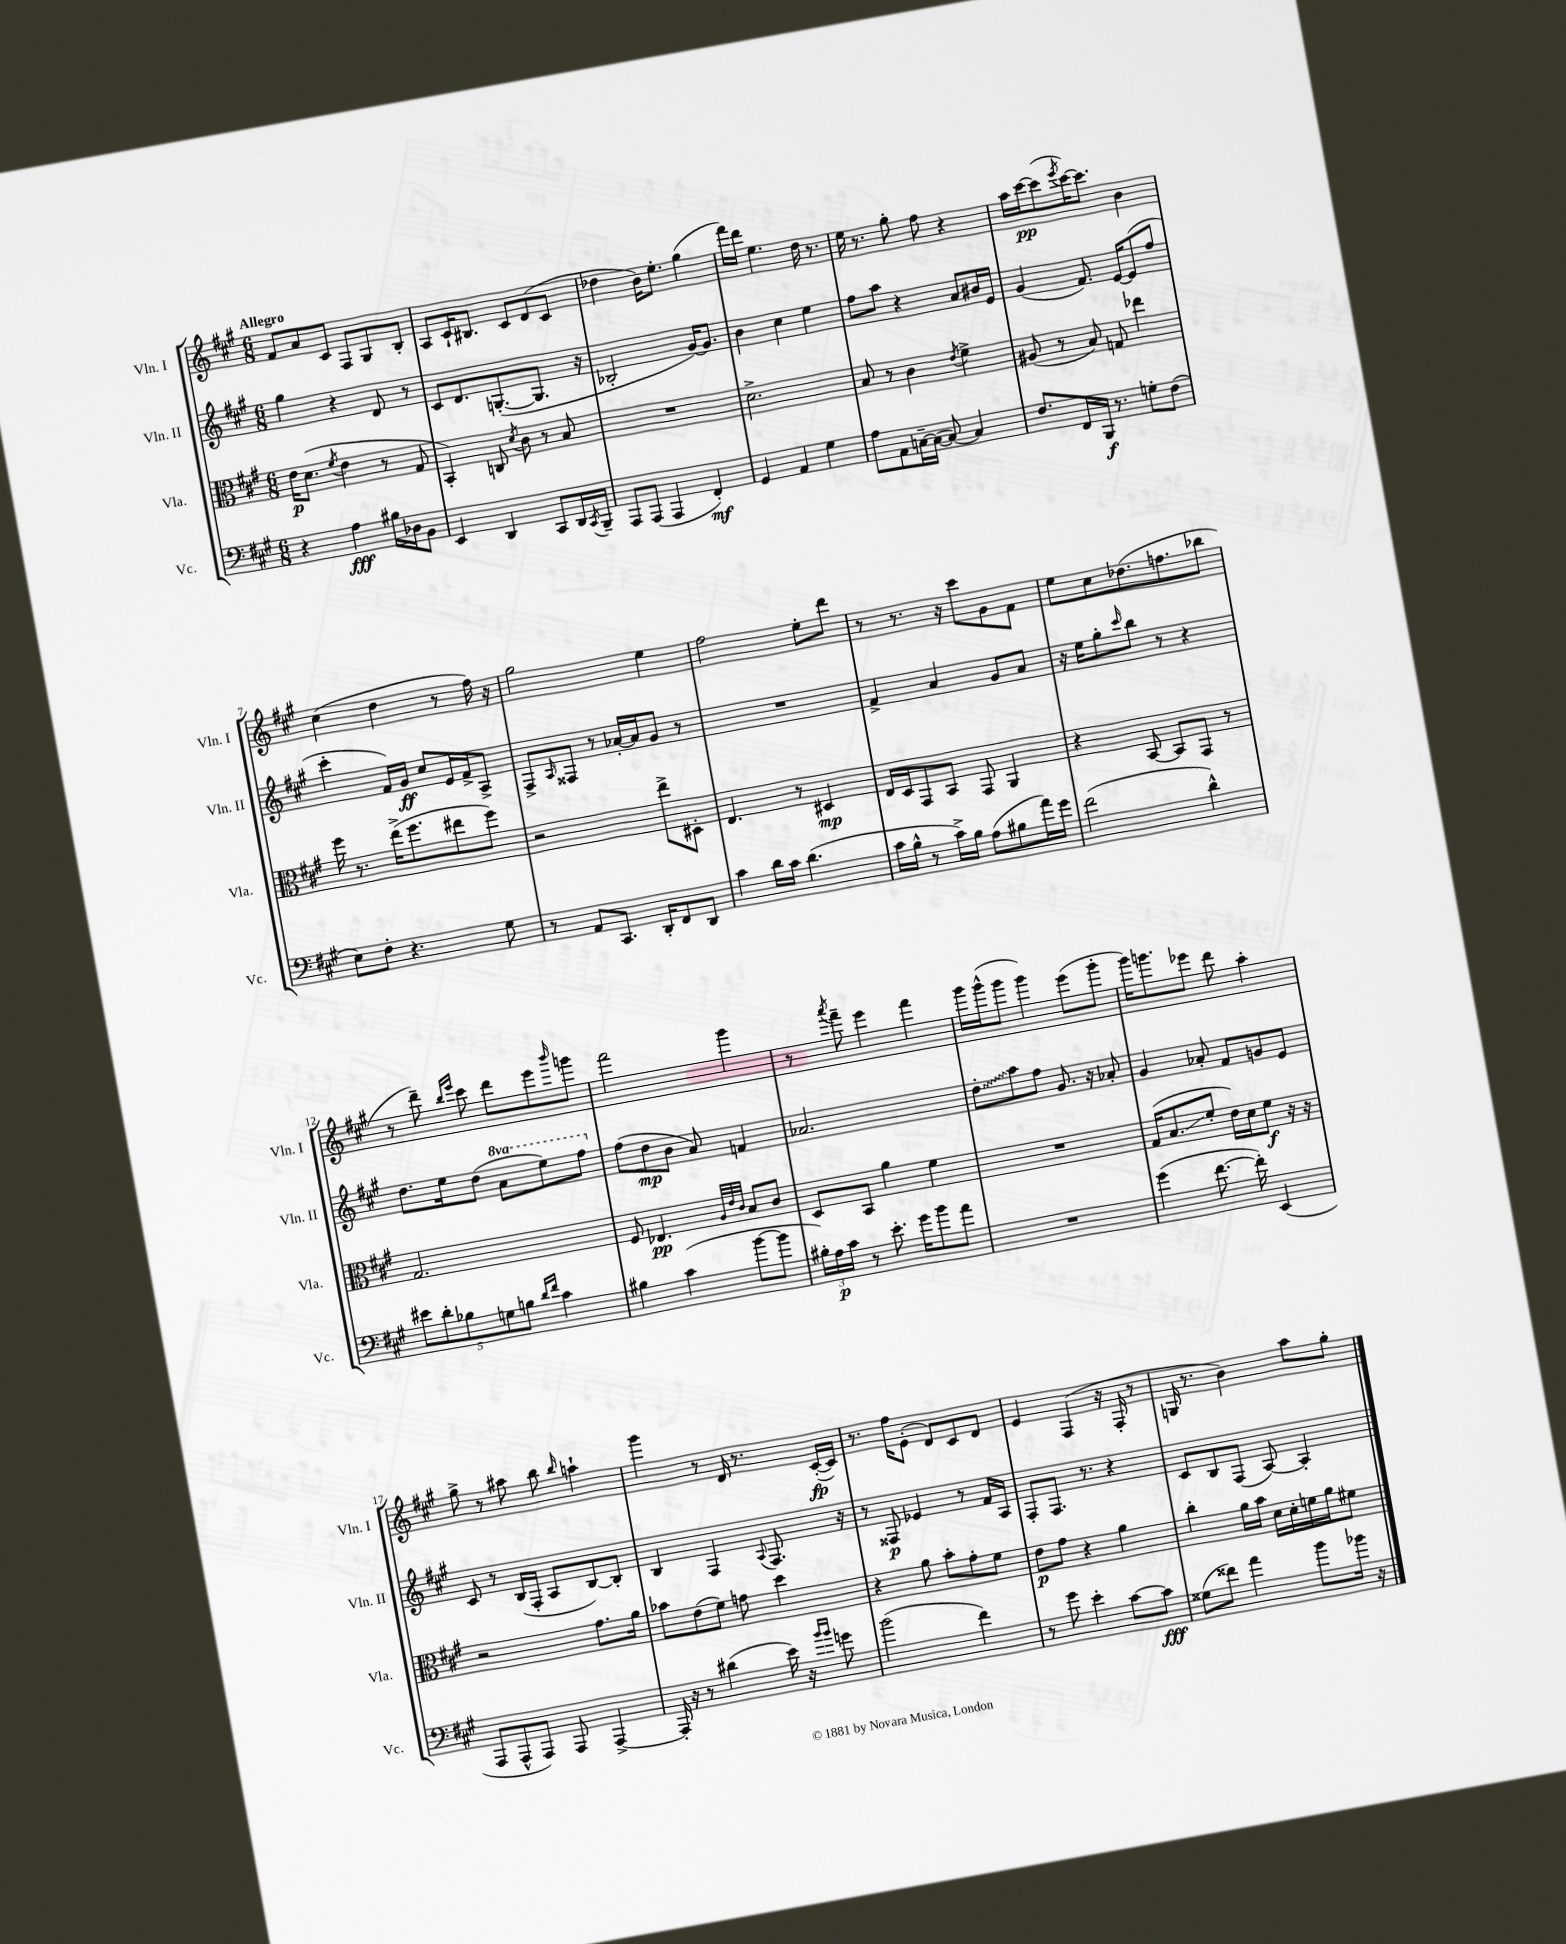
<<
\new StaffGroup <<
\new Staff = "s0" \with { instrumentName = "Vln. I" shortInstrumentName = "Vln. I" } {
    \clef treble \key a \major \numericTimeSignature \time 6/8 \tempo "Allegro"
    fis'8 a'8 cis'8 fis8 gis8 b8-. |
    a8 cis'16-! bis8. cis'8 d'8( cis'8 |
    des''4 b'16) e''8.-. gis''4( |
    fis'''16) d'''16 e''4. d''16 r8. |
    e''16 r8. gis''8-. fis''8 r4 |
    a''16 cis'''16~\pp cis'''8( \acciaccatura { e'''8 } cis'''16~) cis'''8. b'4 |
    cis''4( d''4 r8 fis''16) r16 |
    gis''2 e''4 |
    fis''2 e''8-. d'''8 |
    r8 r8. r16 cis'''8 gis'8 fis'8 |
    e''8 cis''8 des''8.( f''8. bes''8 |
    r8 d'''8--) \grace { b''16 e'''16 } cis'''8 d'''8 e'''8 \grace { b'''16 } g'''8 |
    fis'''2 gis'''4 |
    r8 \acciaccatura { a'''8 } fis'''8-- e'''4 fis'''4 |
    gis'''16 gis'''16-^( gis'''8 gis'''4) e'''8( gis'''8-. |
    gis'''16) g'''8. ees'''8 d'''8 a''4-. |
    gis''8-> r8 ais''8 b''8 \grace { b''16 } a''4-! |
    gis'''4 r8 d'16 r8. cis'16~-.\fp( cis'16) |
    r8. fis''16 e'8-.( d'8) cis'8 d'8 |
    e'4 fis4( r16 fis16-. r8 |
    g16 r8. b'4) a''8 gis''8-. \bar "|." |
}
\new Staff = "s1" \with { instrumentName = "Vln. II" shortInstrumentName = "Vln. II" } {
    \clef treble \key a \major \numericTimeSignature \time 6/8 \set Staff.ottavationMarkups = #ottavation-simple-ordinals
    gis''4 r4 d'8 r8 |
    cis'8 d'8. g8.~-.( g8. r16 |
    bes2-. gis'16~) gis'8. |
    b'4 cis''4 e''4 |
    fis''8 a''8 r4 a'8 bis'16 e'16 |
    gis'4( fis'8.) e'16~ e'8( fis''8 |
    cis'''4-. fis'16) gis'16\ff cis''8 e'16 fis'16-> a8-> |
    fis8-> \grace { a16 } fisis8 r8 aes'16~-. aes'16 gis'8 r8 |
    R2. |
    fis'4-> a'4 gis'8 a'8 |
    r16 e''16 gis''8-. \grace { cis'''16 } b''8 r8 r4 |
    d''8. e''16 d''8( \ottava #1 a''8 e'''8) fis'''8 \ottava #0 |
    fis''8( d''8\mp b'8 a'8) f'4 |
    aes'2. |
    \once \override Glissando.style = #'zigzag d''8-.\glissando a''8 fis''8 gis'8. r16 aes'8-. |
    gis'4 aes'8-. fis'8 g'8 e'8 |
    cis'8 r8 b16( fis16-. a8 b8~) b8-. |
    b4 fis4 \appoggiatura { a8 } fis8. r16 |
    r8 fisis8\p ees'4 r8 fis'16 a16 |
    fis8-. fis8. r8. r4 |
    cis'8 b8 fis8( a8~) a4-. \bar "|." |
}
\new Staff = "s2" \with { instrumentName = "Vla." shortInstrumentName = "Vla." } {
    \clef alto \key a \major \numericTimeSignature \time 6/8
    e'16\p d'8.( \acciaccatura { fis'8 } e'4 r8 gis8 |
    b,4-.) c8 \acciaccatura { d'8 } cis'8 r8 b8 |
    R2. |
    d'2.-> |
    b8 r8 cis'4 \acciaccatura { e'8 } fis'4-> |
    ais8( r8 b8) g8 ees''4 |
    fis''16 r8. e''16->( fis''8. eis''8 fis''8) |
    r2 e''8-> dis8-. |
    e4. r8 dis4\mp |
    e16 d16 gis,8 b,8 gis,8 a,4 |
    r4 b,8~ b,8 gis,8 r8 |
    gis2. |
    fis8 ees4.\pp \grace { a32 e'32 cis'32 } b8 cis'8 |
    d8 b,8 a'4 fis'4 |
    R2. |
    gis16( b8.\glissando fis'8-. e'16) d'16 fis'8\f r16 r16 |
    r2 gis'8. a'16 |
    bes'8 e'8( fis'8) g'8 d''4 |
    r4 a'8 b'8-. gis'8-. fis'8 |
    e'8\p gis'8 r4 a'4 |
    cis''4-. a'16 b'16 d'16 d'16-. f'16 a'16 fis'8 \bar "|." |
}
\new Staff = "s3" \with { instrumentName = "Vc." shortInstrumentName = "Vc." } {
    \clef bass \key a \major \numericTimeSignature \time 6/8
    r4 a4\fff bis16 des16 b,8 |
    e,4 d,4 cis,8 d,16 \acciaccatura { cis,8 } b,,16-- |
    a,,8 a,,8( a,,4 fis,4-.\mf) |
    gis,4 a,4 gis4 |
    a8 a,8 c16~-- c16~( c8~) c4 |
    fis8. fis,16 b,,16\f r8. g8-. fis8( |
    e8) fis8-. r4. gis8 |
    r8 a,8 cis,8. d,16-. fis,8 d,8 |
    cis'4 d'16 cis'16 d'4.( |
    cis'16 b16-^ r8 cis'16->) b16 a8( bis8 a'16) gis'16 |
    fis'2( d'4-^) |
    \tuplet 5/4 { eis'8 d'8-. bes8 g8 b8 } \grace { d'16 fis'16 } cis'4 |
    bis4 cis'4( b'8~ b'8 |
    \tuplet 3/2 { bis16-.) a16\p cis'16 } r8 e'8.-. gis'16 b'8 a'8 |
    R2. |
    gis'4( fis'8.~ fis'16-.) e,4( |
    a,,8 a,,8-^ a,,8) a,,8 a,,4~-> |
    a,,16-. r16 r8 dis'4( e'16) r16 \grace { b'16 b'16 } g'8 |
    b'2( fis'4) |
    r8 gis'8 e'4-. cis'8~ cis'8\fff |
    gisis8( fisis'8) a'4 b'8 bes'16 r16 \bar "|." |
}
>>
>>
